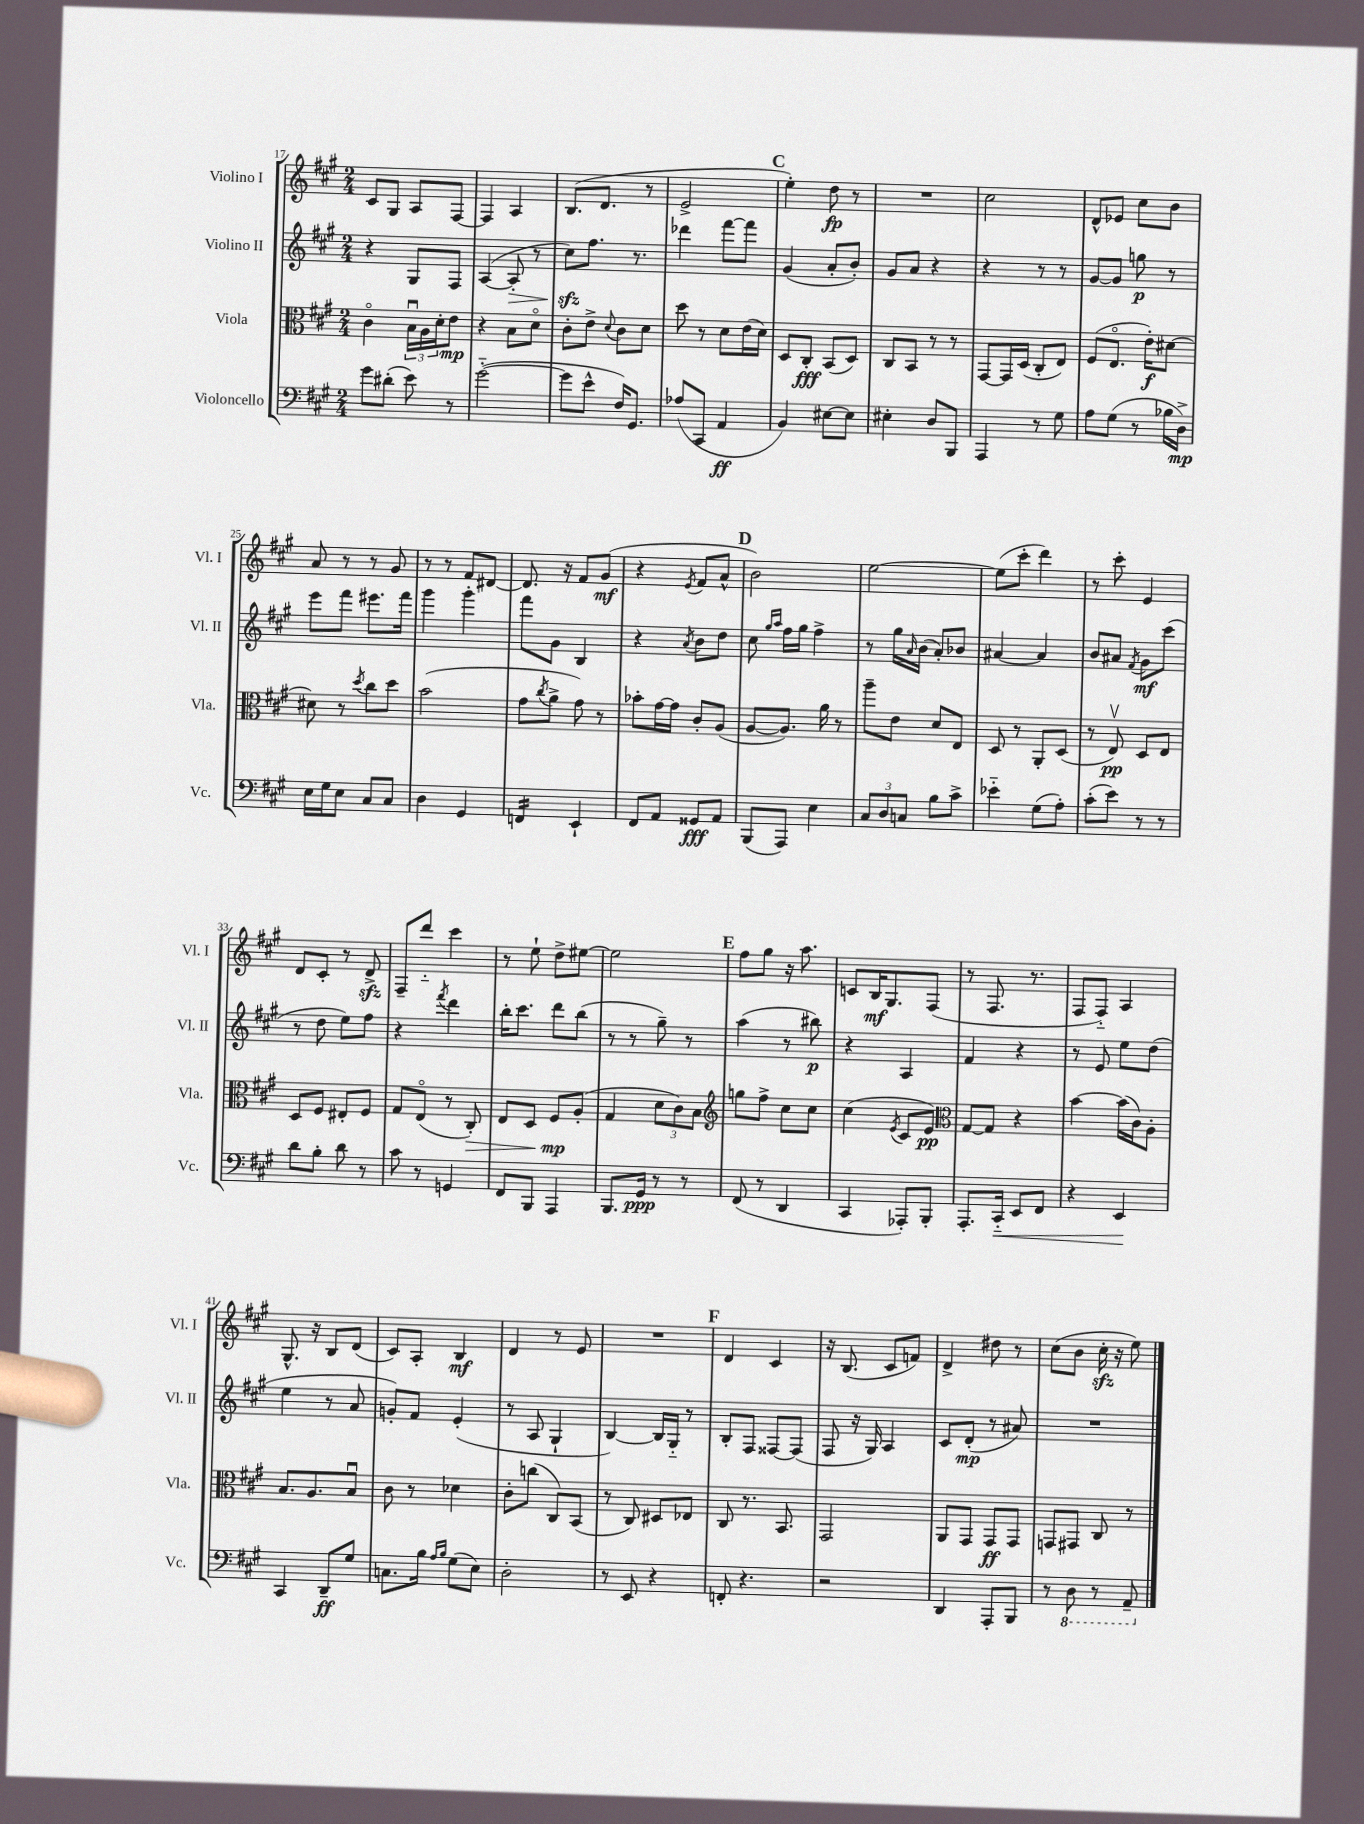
<<
\new StaffGroup <<
\new Staff = "s0" \with { instrumentName = "Violino I" shortInstrumentName = "Vl. I" } {
    \clef treble \key a \major \numericTimeSignature \time 2/4
    cis'8 gis8 a8 fis8~ |
    fis4 a4 |
    b8.( d'8. r8 |
    e'2-> |
    \mark \markup { \bold "C" } e''4-.) d''8\fp r8 |
    R2 |
    cis''2 |
    d'8-^ ees'8 cis''8 b'8 |
    a'8 r8 r8 gis'8 |
    r8 r8 fis'8 dis'8~ |
    dis'8. r16 fis'8 gis'8\mf( |
    r4 \acciaccatura { e'8 } fis'8 a'8-^ |
    \mark \markup { \bold "D" } b'2) |
    e''2~ |
    e''8( cis'''8-. d'''4) |
    r8 cis'''8-. e'4 |
    d'8 cis'8-. r8 d'8->\sfz |
    fis8-- d'''8-_ cis'''4 |
    r8 e''8-! d''8-> eis''8~ |
    eis''2 |
    \mark \markup { \bold "E" } fis''8 gis''8 r16 a''8. |
    c'8 b16\mf gis8. fis8( |
    r8 fis8. r8. |
    fis8 fis8-_) a4 |
    gis8.-^ r16 b8 d'8( |
    cis'8) a8-. b4\mf |
    d'4 r8 e'8 |
    R2 |
    \mark \markup { \bold "F" } d'4 cis'4 |
    r16 b8.( cis'8 f'8) |
    d'4-> dis''8 r8 |
    cis''8( b'8 cis''16-.\sfz r16 e''8) \bar "|." |
}
\new Staff = "s1" \with { instrumentName = "Violino II" shortInstrumentName = "Vl. II" } {
    \clef treble \key a \major \numericTimeSignature \time 2/4
    r4 gis8 fis8 |
    a4~( a8-.\> r8 |
    cis''8\sfz\!) fis''8. r8. |
    des'''4 fis'''8~ fis'''8 |
    \mark \markup { \bold "C" } gis'4( a'8-. b'8-.) |
    gis'8 a'8 r4 |
    r4 r8 r8 |
    gis'8~ gis'8 g''8\p r8 |
    e'''8 fis'''8 eis'''8. fis'''16 |
    gis'''4 gis'''4-. |
    fis'''8 gis'8 b4 |
    r4 \acciaccatura { a'8 } b'8 d''8 |
    \mark \markup { \bold "D" } cis''8 \grace { gis''16 a''16 } fis''16 gis''16 fis''4-> |
    r8 gis''16 \grace { a'16 } b'16( a'8-.) bes'8 |
    ais'4~ ais'4 |
    b'8 ais'8 \acciaccatura { fis'8 } gis'8\mf cis'''8( |
    r8 d''8 e''8) fis''8 |
    r4 \acciaccatura { fis'''8 } d'''4 |
    b''16-. cis'''8. d'''8 b''8( |
    r8 r8 gis''8--) r8 |
    \mark \markup { \bold "E" } a''4( r8 bis''8\p) |
    r4 a4 |
    fis'4 r4 |
    r8 e'8 e''8 d''8( |
    e''4 r8 a'8 |
    g'8-.) fis'8 e'4-.( |
    r8 a8 gis4-! |
    b4~) b16 gis16-_ r8 |
    \mark \markup { \bold "F" } b8-. fis8 fisis8~ fisis8( |
    fis8 r16 gis16) a4 |
    cis'8 d'8-.\mp( r8 ais'8) |
    R2 \bar "|." |
}
\new Staff = "s2" \with { instrumentName = "Viola" shortInstrumentName = "Vla." } {
    \clef alto \key a \major \numericTimeSignature \time 2/4
    cis'4\flageolet \tuplet 3/2 { b16\downbow a16 d'16-. } e'8\mp |
    r4 b8 d'8\flageolet |
    cis'8-. e'8-> \appoggiatura { d'8 } cis'8 d'8 |
    d''8 r8 d'8 e'16( d'16) |
    \mark \markup { \bold "C" } d8 cis8-.\fff b,8( d8) |
    cis8 b,8 r8 r8 |
    gis,8~ gis,16 d16( cis8-. e8) |
    fis8( e8.\flageolet e'16-.\f) dis'8~ |
    dis'8 r8 \acciaccatura { d''8 } cis''8 d''8 |
    b'2( |
    gis'8 \acciaccatura { cis''8 } a'8-> gis'8) r8 |
    bes'8-. gis'16~ gis'16 cis'8-. a8( |
    \mark \markup { \bold "D" } a8~ a8.) a'16 r8 |
    a''8-- e'8 d'8 e8 |
    d8 r8 a,8-. d8( |
    r8 e8\upbow\pp) d8 e8 |
    d8 fis8 eis8-. fis8 |
    gis8 e8\flageolet( r8 cis8-.\>) |
    e8 d8 fis8\mp\! a8-.( |
    gis4 \tuplet 3/2 { d'8 cis'8) b8 } |
    \mark \markup { \bold "E" } \clef treble g''8 fis''8-> cis''8 cis''8 |
    cis''4( \acciaccatura { e'8 } cis'8 e'8\pp) |
    \clef alto gis8~ gis8 r4 |
    b'4~ b'16( cis'16) a8-. |
    b8. a8. b8\downbow |
    cis'8 r8 des'4 |
    cis'8-. c''8( cis8) b,8( |
    r8 cis8) dis8 ees8 |
    \mark \markup { \bold "F" } cis8 r8. b,8. |
    gis,2 |
    a,8 gis,8 gis,8\ff gis,8 |
    g,8 gis,8 cis8 r8 \bar "|." |
}
\new Staff = "s3" \with { instrumentName = "Violoncello" shortInstrumentName = "Vc." } {
    \clef bass \key a \major \numericTimeSignature \time 2/4
    gis'8 dis'8-.( e'8) r8 |
    gis'2~-_( |
    gis'8 e'8-^ fis16) gis,8. |
    aes8( cis,8 a,4\ff |
    \mark \markup { \bold "C" } b,4) eis8~ eis8 |
    eis4-. d8 b,,8 |
    a,,4 r8 gis8 |
    a8 gis8( r8 bes16 d16->\mp) |
    e16 gis16 e8 cis8 cis8 |
    d4 gis,4 |
    f,4:16 e,4-! |
    fis,8 a,8 gisis,8\fff a,8 |
    \mark \markup { \bold "D" } b,,8( a,,8) e4 |
    \tuplet 3/2 { cis8 d8 c8 } b8 cis'8-> |
    ees'4-_ gis8( a8-.) |
    cis'8-.( e'8) r8 r8 |
    d'8 b8-. d'8 r8 |
    cis'8 r8 g,4 |
    fis,8 b,,8 a,,4 |
    b,,8. gis,16\ppp r8 r8 |
    \mark \markup { \bold "E" } fis,8( r8 d,4 |
    cis,4 aes,,8-.) b,,8-. |
    a,,8.-. cis,16-_\< e,8 fis,8 |
    r4 e,4\! |
    cis,4 d,8--\ff gis8 |
    c8. b16 \grace { a16 b16 } gis8( e8) |
    d2-. |
    r8 e,8 r4 |
    \mark \markup { \bold "F" } f,8-. r4. |
    r2 |
    d,4 a,,8-. b,,8 |
    r8 \ottava #-1 d,8 r8 a,,8-- \ottava #0 \bar "|." |
}
>>
>>
\layout { \context { \Score currentBarNumber = #17 } }
